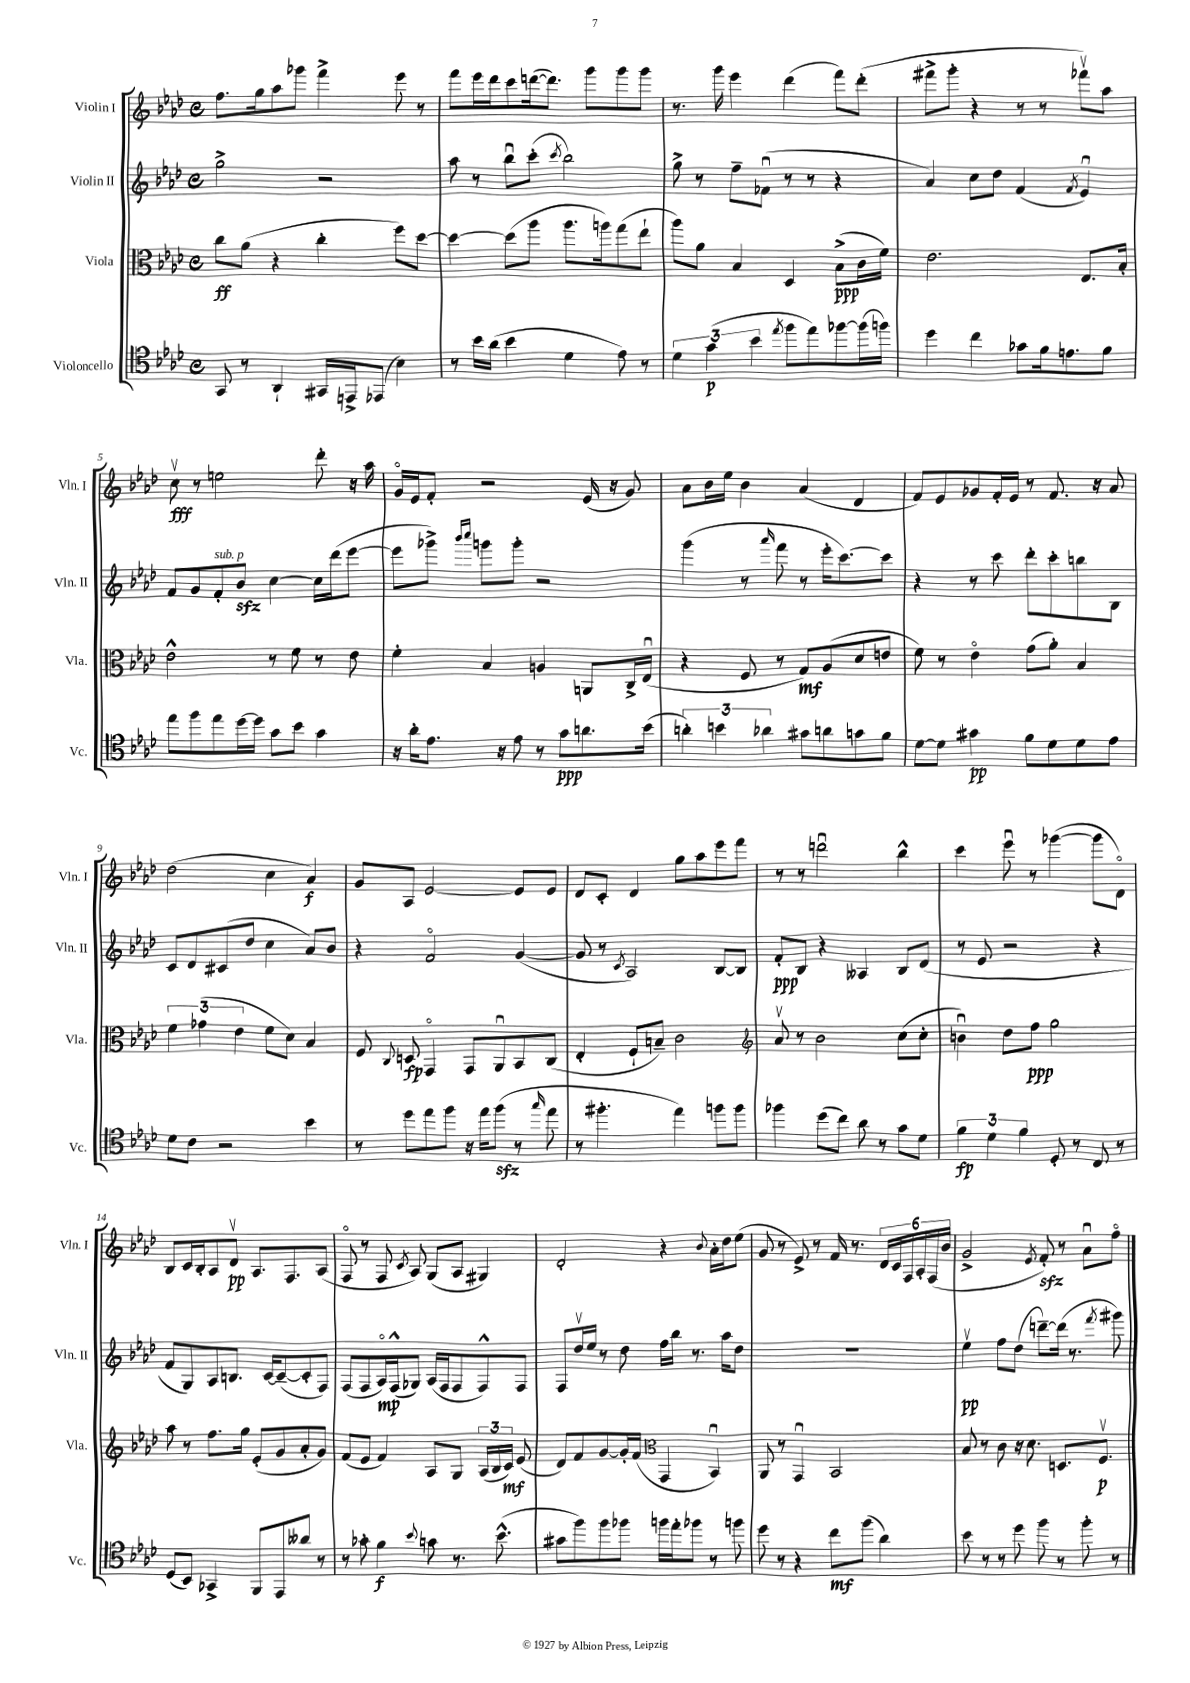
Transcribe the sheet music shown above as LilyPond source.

<<
\new StaffGroup <<
\new Staff = "s0" \with { instrumentName = "Violin I" shortInstrumentName = "Vln. I" } {
    \clef treble \key aes \major \defaultTimeSignature \time 4/4
    \autoBeamOff f''8.[ g''16 aes''8 ges'''8] f'''4-> ees'''8 r8 |
    f'''8[ ees'''16 des'''16 c'''8 d'''16~( d'''8.]) g'''8[ g'''8 g'''8] |
    r8. g'''16 ees'''4 des'''4( f'''8[) des'''8]-.( |
    fis'''8[-> g'''8]-. r4 r8 r8 fes'''8[\upbow) aes''8] |
    c''8\upbow\fff r8 e''2 des'''8-. r16 aes''16 |
    g'16[\flageolet ees'16 f'8]-. r2 ees'16( r16 g'8) |
    aes'8[ bes'16 ees''16] bes'4 aes'4( des'4 |
    f'8[) ees'8 ges'8 f'16-. ees'16] r8 f'8. r16 aes'8 |
    des''2( c''4 aes'4\f) |
    g'8[ aes8] ees'2~ ees'8[ ees'8] |
    des'8[ c'8]-. des'4 g''8[ aes''8 ees'''8 f'''8] |
    r8 r8 d'''2\downbow bes''4-^ |
    c'''4 ees'''8\downbow r8 ges'''4~( ges'''8[ des'8]\flageolet) |
    bes8[ c'16 bes16-. aes8 des'8]\upbow\pp aes8.[ f8. aes8]( |
    f8\flageolet r8 f8 \acciaccatura { c'8 } aes8) g8[( aes8] gis4) |
    des'2-. r4 \appoggiatura { bes'8 } aes'16[-. des''16 ees''8]( |
    g'8 r8 ees'8->) r8 f'16 r8. \tuplet 6/4 { des'16[ c'16 f16 aes16-. f16( bes'16] } |
    g'2-> \acciaccatura { ees'8 } f'8-.\sfz) r8 aes'8[\downbow f''8]\flageolet \bar "|." |
}
\new Staff = "s1" \with { instrumentName = "Violin II" shortInstrumentName = "Vln. II" } {
    \clef treble \key aes \major \defaultTimeSignature \time 4/4
    \autoBeamOff g''2-> r2 |
    aes''8 r8 bes''8[\downbow c'''8]-.( \acciaccatura { c'''8 } bes''2) |
    g''8-> r8 f''8[-- fes'8]\downbow( r8 r8 r4 |
    aes'4) c''8[ des''8] f'4( \acciaccatura { f'8 } ees'4\downbow) |
    f'8[ g'8 f'8-.^\markup { \italic "sub. p" } bes'8]\sfz c''4~ c''16[ des'''16( ees'''8]~ |
    ees'''8[ ges'''8]->) \grace { bes'''16[ c''''16] } g'''8[ g'''8]-. r2 |
    g'''4( r8 \grace { aes'''16 } f'''8 r8 ees'''16[-. c'''8.~) c'''8] |
    r4 r8 c'''8 des'''8[-. c'''8-. b''8 bes8] |
    c'8[ des'8 cis'8( des''8] c''4 aes'8[) bes'8] |
    r4 f'2\flageolet g'4~( |
    g'8 r8 \acciaccatura { c'8 } aes2) bes8[~ bes8] |
    f'8[-.\ppp bes8] r4 aeses4 bes8[ des'8]( |
    r8 ees'8 r2 r4 |
    f'8[ g8) aes8 b8.] c'16[~ c'8~--( c'8-. f8]) |
    f8[( f8 aes16\flageolet\mp) f16-^( ges8]) aes16[( f16 f8 f8-^) f8] |
    f8[ des''16\upbow ees''16] r8 des''8 f''16[ bes''16] r8. aes''16[ des''8] |
    R1 |
    ees''4\upbow\pp f''8[ des''8]( d'''8[~--) d'''16]( r8. \acciaccatura { f'''8 } gis'''8) \bar "|." |
}
\new Staff = "s2" \with { instrumentName = "Viola" shortInstrumentName = "Vla." } {
    \clef alto \key aes \major \defaultTimeSignature \time 4/4
    \autoBeamOff c''8[\ff aes'8]( r4 c''4-. f''8[) des''8]~ |
    des''4~ des''8[( aes''8] aes''8.[ a''16) g''8( ees''8]-! |
    aes''8[) aes'8] bes4 des4 bes8[->\ppp( c'16 f'16]) |
    ees'2. ees8.[ bes16]-. |
    ees'2-^ r8 f'8 r8 ees'8 |
    f'4-. bes4 a4 a,8[ c16-> ees16]\downbow( |
    r4 f8 r8 g8[\mf) aes8( des'8 e'8] |
    f'8) r8 ees'4\flageolet g'8[( aes'8]-.) bes4 |
    \tuplet 3/2 { f'4 ges'4( ees'4 } f'8[ des'8]) bes4 |
    f8 \appoggiatura { c8 } d8\fp g,4\flageolet g,8[ aes,8\downbow bes,8 c8]( |
    ees4-. f8[-! b8]--) c'2 |
    \clef treble aes'8\upbow r8 bes'2 c''8[( c''8]-. |
    b'4\downbow) des''8[ f''8]\ppp g''2 |
    aes''8 r8 f''8.[ g''16] ees'8[-.( g'8 aes'8-. g'8]) |
    f'8[( ees'8] f'4) aes8[ g8] \tuplet 3/2 { aes16[( bes16 c'16]\mf) } ees'8( |
    des'8[) f'8 g'8~ g'16-. f'16]( \clef alto g,4 bes,4\downbow) |
    aes,8 r8 g,4\downbow bes,2 |
    bes8 r8 c'8 r16 des'8. d8.[ f8.]\upbow\p \bar "|." |
}
\new Staff = "s3" \with { instrumentName = "Violoncello" shortInstrumentName = "Vc." } {
    \clef tenor \key aes \major \defaultTimeSignature \time 4/4
    \autoBeamOff g,8 r8 aes,4-! gis,16[ e,16-> ees,8]( bes4) |
    r8 bes'16[ aes'16]( bes'4 des'4 ees'8) r8 |
    \tuplet 3/2 { des'4 g'4\p( bes'4 } \acciaccatura { ees''8 } f''8[ ees''8) fes''8~ fes''16( f''16]) |
    des''4 c''4 ges'8[ f'16 e'8. f'8] |
    ees''8[ f''8 ees''8 des''16~ des''16] g'8[ bes'8] g'4 |
    r16 aes'16[-. ees'8.] r16 ees'8 r8 g'8[\ppp a'8. bes'16]( |
    \tuplet 3/2 { a'4-.) b'4 aes'4 } gis'8[ a'8 g'8 f'8] |
    des'8[~ des'8] gis'4\pp f'8[ des'8 des'8 ees'8] |
    des'8[ c'8] r2 bes'4 |
    r8 des''8[ ees''8 f''8] r16 ees''16[ f''8]\sfz( r8 \grace { g''16 } ees''8 |
    r8 fis''4.-. ees''4) f''8[ f''8] |
    fes''4 des''8[( c''8]) aes'8 r8 g'8[ des'8] |
    \tuplet 3/2 { f'4\fp des'4 f'4 } des8-. r8 c8 r8 |
    des8[( bes,8]) ges,4-> f,8[ ees,8 aeses'8] r8 |
    r8 ges'8-. f'4\f \appoggiatura { bes'8 } g'8 r8. bes'8.-^( |
    gis'8[ f''8) f''8 fes''8] f''16[ ees''16-. fes''8] r8 f''8 |
    des''8 r8 r4 c''8[\mf f''8]( aes'4) |
    bes'8 r8 r8 des''8 f''8 r8 f''8-. r8 \bar "|." |
}
>>
>>
